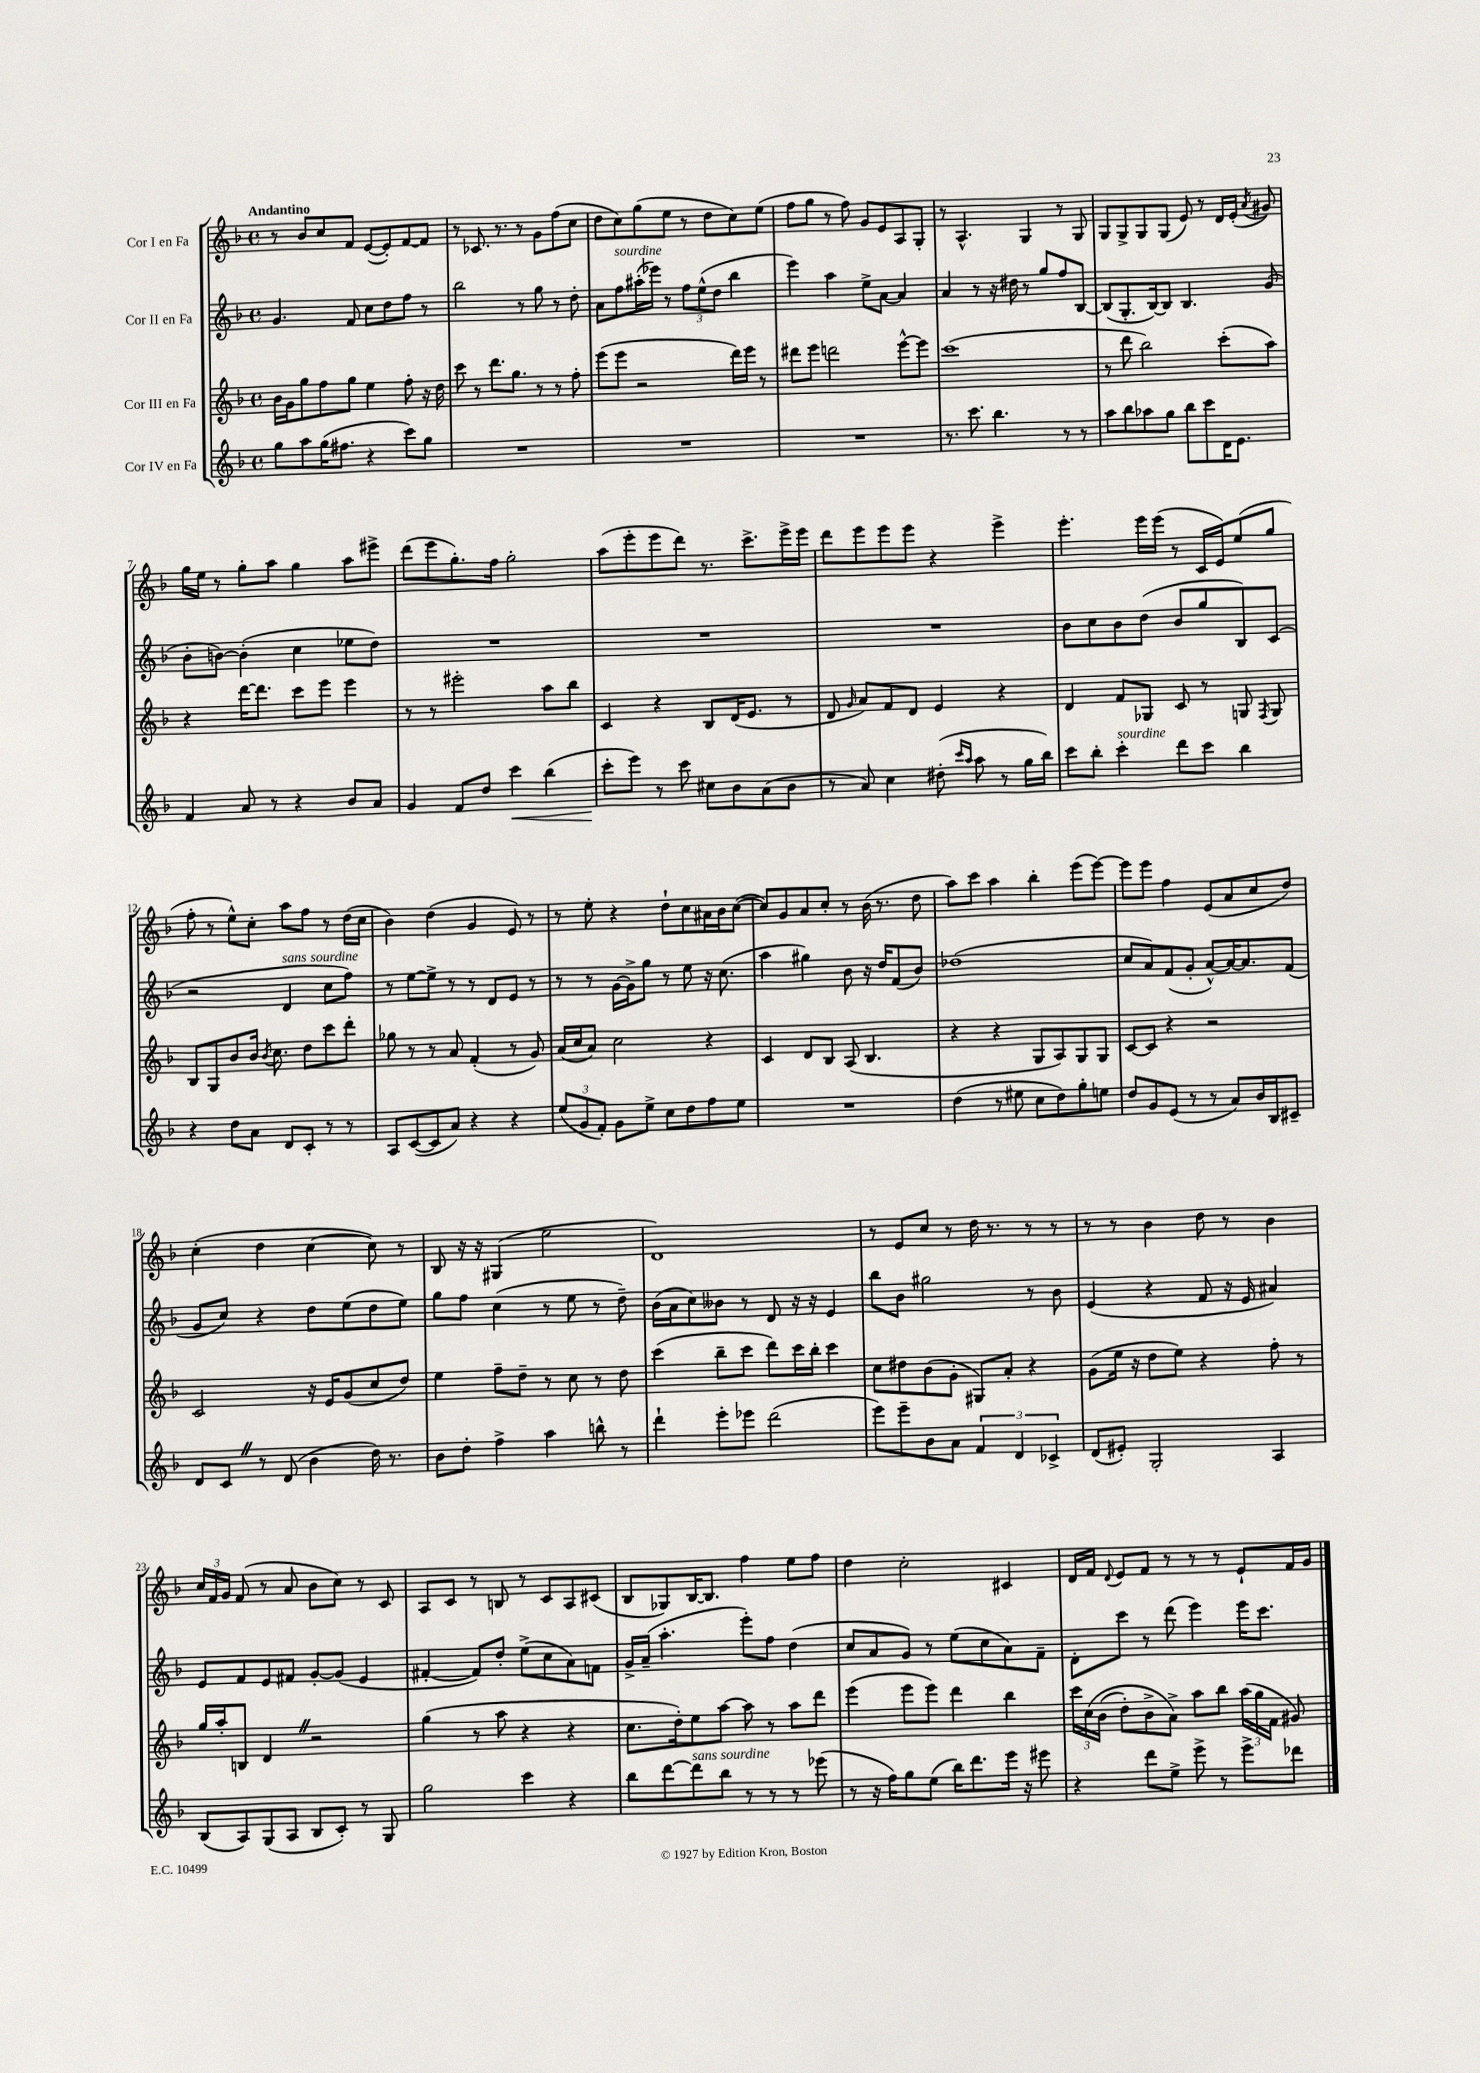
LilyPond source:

<<
\new StaffGroup <<
\new Staff = "s0" \with { instrumentName = "Cor I en Fa" } {
    \clef treble \key f \major \defaultTimeSignature \time 4/4 \tempo "Andantino"
    \autoBeamOff r8 bes'8[ c''8 f'8] e'8[~( e'8-.) f'8~ f'8] |
    r8 ces'8. r8. r8 g'8[ f''8( c''8] |
    d''8[ c''8) g''8( e''8] r8 d''8[ c''8) e''8]( |
    f''8[ g''8] r8 f''8) g'8[ e'8 a8 g8]-. |
    r8 a4.-^ g4 r8 g8 |
    g8[ g8-> g8 g8]( e'8) r8 d'16[ e'16]-.( \acciaccatura { a'8 } gis'8) |
    g''16[ e''16] r8 g''8[-. a''8] g''4 a''8[ eis'''8]-> |
    d'''8[( e'''8 g''8.-.) f''16] g''2-. |
    a''8[( e'''8-. e'''8 d'''8]) r8. c'''8.[-> e'''16-> e'''16] |
    d'''8[ e'''8 e'''8 e'''8] r4 e'''4-> |
    e'''4.-. e'''16[ e'''16]( r8 c'16[ e'16) e''8( g''8] |
    f''8-. r8 e''8[-^) c''8]-. a''8[ f''8] r8 d''16[( c''16] |
    bes'4) d''4( g'4 e'8) r8 |
    r8 e''8-. r4 d''8[-! c''8 ais'16 bes'16 c''8]~( |
    c''8[) g'8 a'8 c''8]-. r8 bes'16( r8. d''8 |
    a''8[) c'''8] a''4 bes''4-. e'''8[( e'''8]~) |
    e'''8[ e'''8] f''4 e'8[( a'8 c''8 d''8]) |
    c''4-.( d''4 c''4~ c''8) r8 |
    bes8 r16 r16 gis4( e''2 |
    d'1) |
    r8 e'8[ c''8] r8 d''16 r8. r8 r8 |
    r8 r8 bes'4 d''8 r8 bes'4 |
    \tuplet 3/2 { c''16[ f'16 g'16] } f'8( r8 a'8 bes'8[ c''8]) r8 c'8 |
    a8[ c'8] r8 b8 r8 c'8[ a8 cis'8]( |
    bes8[ ges8) bes16~ bes8.] f''4 e''8[ f''8] |
    d''4 c''2-. cis'4 |
    d'16[ f'16] \appoggiatura { d'8 } e'8[ f'8] r8 r8 r8 e'8[-! f'16 g'16] \bar "|." |
}
\new Staff = "s1" \with { instrumentName = "Cor II en Fa" } {
    \clef treble \key f \major \defaultTimeSignature \time 4/4
    \autoBeamOff g'4. f'8 c''8[ d''8 f''8] r8 |
    bes''2 r8 g''8 r8 d''8-. |
    a'8[ f''8^\markup { \italic "sourdine" } ais''16-.( ees'''16]) r8 \tuplet 3/2 { f''8[ e''8-^( d''8] } bes''4 |
    e'''4) a''4 e''8[-> a'8]~ a'4 |
    a'4 r8 r16 dis''16 r8 g''8[ f''8 bes8]~ |
    bes8[( g8.-. bes16~) bes8] bes4. g'8( |
    bes'8[-. b'8]~) b'4-.( c''4 ees''8[ d''8]) |
    R1 |
    R1 |
    R1 |
    bes'8[ c''8 bes'8 d''8]( bes'8[ g''8 bes8) c'8]( |
    r2 d'4^\markup { \italic "sans sourdine" } c''8[ f''8]) |
    r8 e''8[~ e''8]-> r8 r8 d'8[ e'8] r8 |
    r8 r8 g'16[~ g'16-> g''8] r8 e''8 r16 c''8.( |
    a''4 gis''4) bes'8 r16 d''16[ f'8( bes'8]) |
    des''1( |
    c''8[ a'8) f'8( g'8]-. a'8[~-^) a'16~ a'8. f'8]( |
    g'8[ c''8]) r4 d''8[ e''8( d''8 e''8]) |
    g''8[ f''8] c''4( r8 e''8 r8 d''8--) |
    bes'16[( a'16 c''8) beses'8] r8 d'8 r16 r16 e'4 |
    bes''8[ bes'8] gis''2 r8 bes'8 |
    e'4( r4 f'8 r16 e'16 ais'4) |
    e'8[ f'8 e'8 fis'8] g'8[~-. g'8]( e'4 |
    fis'4~-. fis'8[) d''8]-. e''8[->( c''8 a'8) f'8] |
    g'16[-> a'16]--( a''4.-. e'''8[-.) f''8] d''4( |
    c''8[ a'8 g'8]) r8 e''8[( c''8 a'8) f'8]-- |
    d'8[-. c'''8] r8 d'''8( e'''4) e'''16[ c'''8.] \bar "|." |
}
\new Staff = "s2" \with { instrumentName = "Cor III en Fa" } {
    \clef treble \key f \major \defaultTimeSignature \time 4/4
    \autoBeamOff bes'16[ g'16 g''8 f''8 g''8] e''4 f''8-. r16 d''16 |
    c'''8 r8 d'''8.[ g''8.] r8 r8 f''8-. |
    e'''8[( e'''8] r2 d'''16[) e'''16] r8 |
    dis'''8[ e'''8] d'''2 e'''8[~-^ e'''8] |
    c'''1( |
    r8 d'''8 bes''2) c'''8[-.( a''8]) |
    r4 d'''16[~ d'''8.] c'''8[ e'''8] e'''4 |
    r8 r8 eis'''2-. a''8[ bes''8] |
    c'4 r4 bes8[ d'16( e'8.] r8 |
    d'8 \grace { g'16 } a'8[) f'8 d'8] e'4 r4 |
    d'4 f'8[ ges8] c'8 r8 g8 \acciaccatura { f8 } g8 |
    bes8[ g8 bes'8 bes'16] \acciaccatura { bes'8 } c''8. d''8[ c'''8 d'''8]-. |
    ges''8 r8 r8 a'8 f'4-.( r8 g'8) |
    a'16[( c''16 a'8]) c''2 r4 |
    c'4 d'8[ bes8] a8( bes4. |
    r4 r4 g8[ a8) g8 g8] |
    c'8[~ c'8] r4 r2 |
    c'2 r16 e'16[ g'8( c''8 d''8]) |
    e''4 f''8[-- d''8]-- r8 c''8 r8 d''8 |
    c'''4( bes''8[-- c'''8] d'''8[) c'''16 bes''16]-. c'''4 |
    c''8[ dis''8 bes'8( g'8]-. gis8[) a'8]-. r4 |
    g'8[( e''16] r16 d''8[ e''8]) r4 f''8-. r8 |
    g''16[ a''16-. b8] d'4 \once \override BreathingSign.text = \markup { \musicglyph "scripts.caesura.straight" } \breathe r2 |
    g''4( r8 a''8 r4 r4 |
    c''8.[ d''16-.) e''8 a''8]~ a''8 r8 a''8[ d'''8] |
    e'''4( e'''8[ e'''8]) d'''4 bes''4 |
    \tuplet 3/2 { c'''16[ c''16\( bes'16]( } d''8[-.) bes'8-> a'8]->\) a''8[ bes''8] \tuplet 3/2 { a''16[( g''16 f'16] } gis'8) \bar "|." |
}
\new Staff = "s3" \with { instrumentName = "Cor IV en Fa" } {
    \clef treble \key f \major \defaultTimeSignature \time 4/4
    \autoBeamOff g''8[ a''8 g''16( fis''8.] r4 c'''8[) g''8] |
    R1 |
    R1 |
    R1 |
    r8. c'''8. bes''4. r8 r8 |
    a''8[ bes''8 aes''8 g''8] bes''8[ c'''8 d'16 e'8.] |
    f'4 a'8 r8 r4 bes'8[ a'8] |
    g'4 f'8[ d''8] c'''4\< bes''4( |
    c'''8[-.\! e'''8]) r8 c'''8 cis''8[ bes'8 a'8( bes'8] |
    r8 a'8) c''4 dis''8-.( \grace { c'''16[ a''16] } a''8 r8 g''16[ bes''16]) |
    c'''8[ bes''8]-. c'''4-.^\markup { \italic "sourdine" } d'''8[ c'''8] bes''4 |
    r4 d''8[ a'8] d'8[ c'8]-. r8 r8 |
    a8[ c'8~( c'8 a'8]) r4 r4 |
    \tuplet 3/2 { e''8[( g'8 f'8]-.) } g'8[ e''8]-> c''8[ d''8 f''8 e''8] |
    R1 |
    d''4( r8 eis''8 c''8[ d''8) g''8-. e''8] |
    d''8[ g'8 e'8]( r8 r8 a'8[) bes'16 bes16 cis'8]-- |
    d'8[ c'8] \once \override BreathingSign.text = \markup { \musicglyph "scripts.caesura.straight" } \breathe r8 d'8( bes'4 d''16) r8. |
    bes'8[ d''8]-. f''4-> a''4 b''8-^ r8 |
    d'''4-! e'''8[-. ees'''8] d'''2( |
    e'''8[) e'''8-- bes'8 a'8] \tuplet 3/2 { f'4 d'4 ces'4-> } |
    d'8[( eis'8]-.) g2-. a4 |
    bes8[( a8) g8( a8] bes8[ c'8]-.) r8 g8 |
    g''2 c'''4 r4 |
    bes''8[ d'''8~ d'''8^\markup { \italic "sans sourdine" } bes''8] r8 r8 r8 ees'''8( |
    r8 r16 f''16[) g''8 e''8]( bes''16[) d'''8. e'''16] r16 eis'''8 |
    r4 d'''8[ e''8]-> e'''8-> r8 e'''8[-> des'''8] \bar "|." |
}
>>
>>
